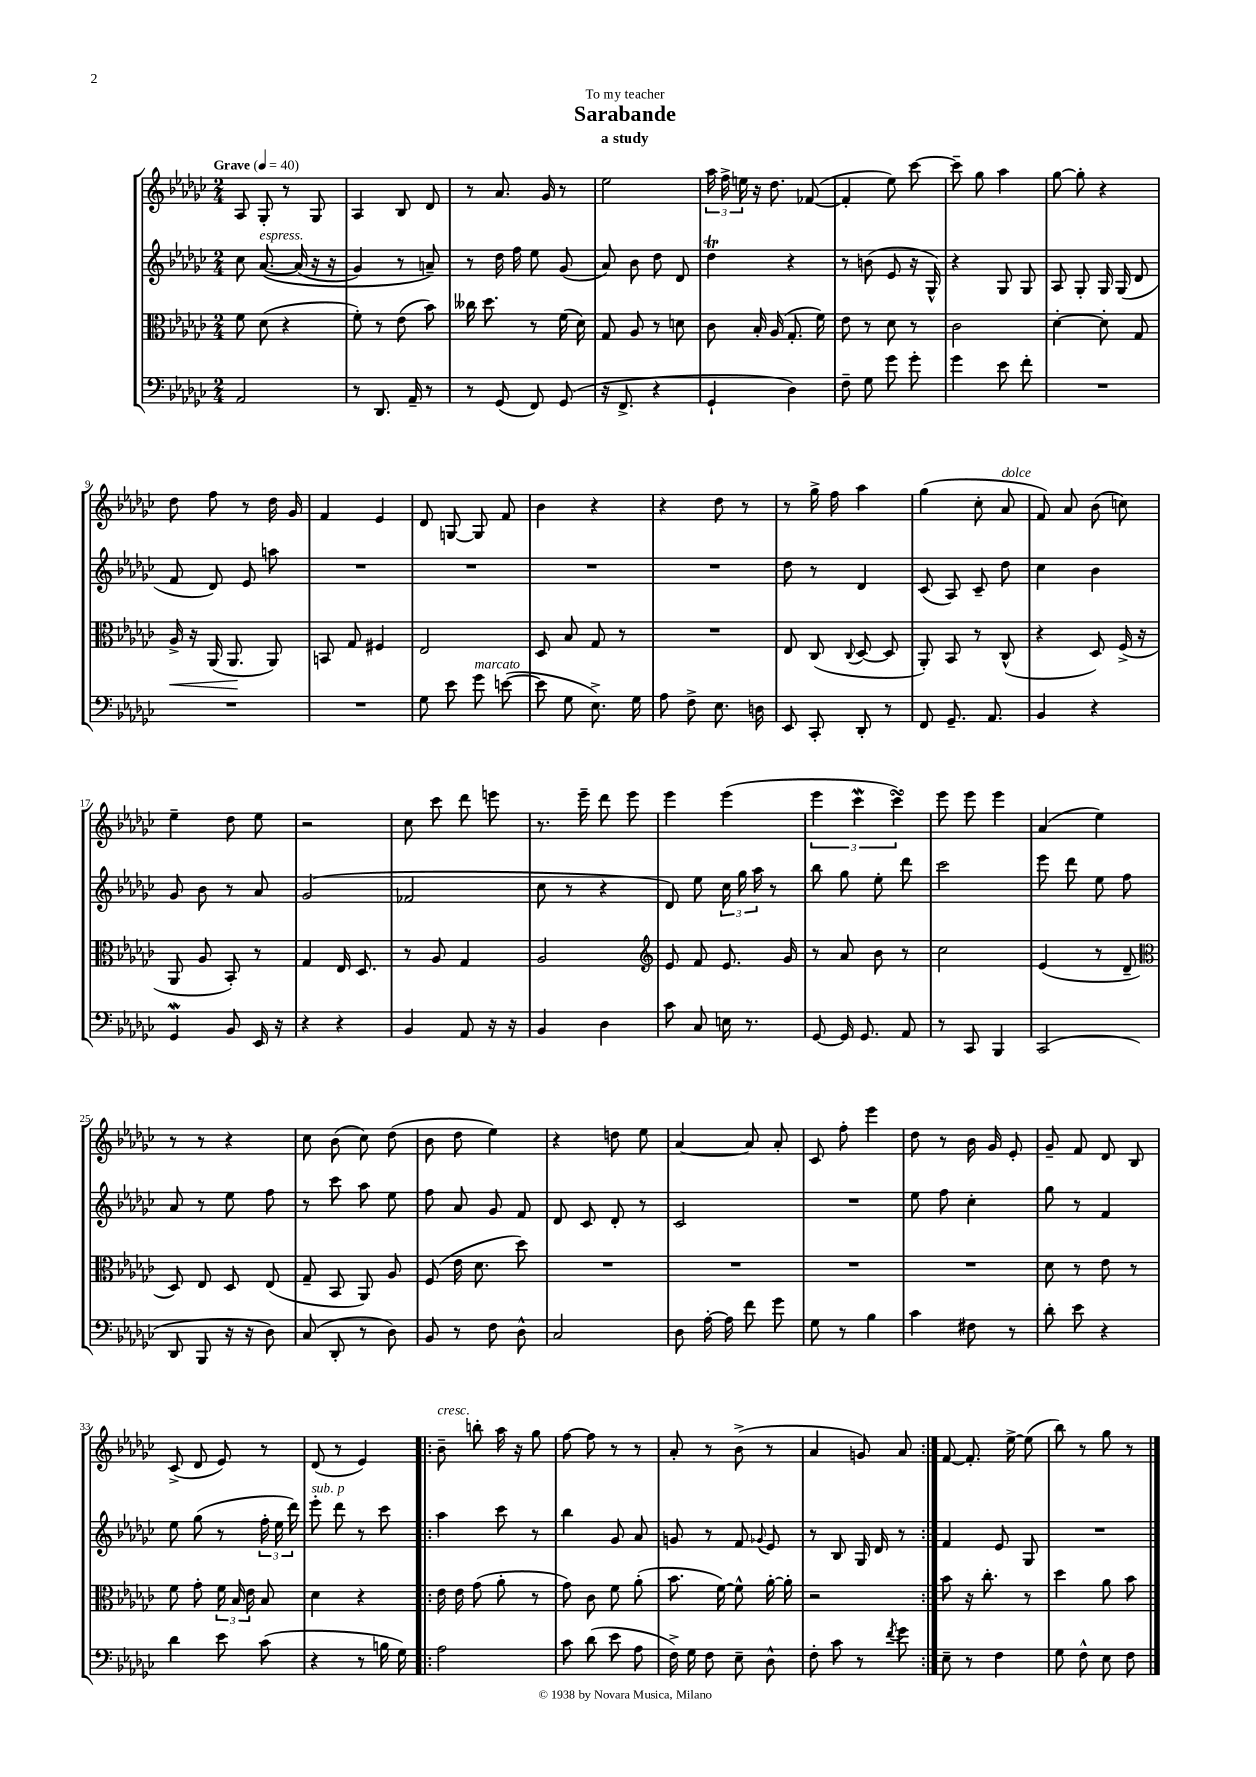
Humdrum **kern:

**kern	**kern	**kern	**kern
*staff4	*staff3	*staff2	*staff1
*clefF4	*clefC3	*clefG2	*clefG2
*k[b-e-a-d-g-c-]	*k[b-e-a-d-g-c-]	*k[b-e-a-d-g-c-]	*k[b-e-a-d-g-c-]
*M2/4	*M2/4	*M2/4	*M2/4
*MM40	*MM40	*MM40	*MM40
2AA-	8f	8cc-	8A-
.	(8d-	&([8.a-	8G-'
.	4r	.	8r
.	.	(16a-]	.
.	.	16r	8G-
.	.	16r	.
=	=	=	=
8r	8f')	4g-)	4A-
8.DD-	8r	.	.
.	(8e-	8r	8B-
16AA-~	.	.	.
8r	8b-)	8a~&)	8d-
=	=	=	=
8r	16cc--	8r	8r
.	8.dd-	.	.
(8GG-	.	16dd-	8.a-
.	.	16ff	.
8FF)	8r	8ee-	.
.	.	.	16g-
(8GG-	(16f	(8g-	8r
.	16d-)	.	.
=	=	=	=
16r	8G-	8a-)	2ee-
8.FF^	.	.	.
.	8A-	8b-	.
4r	8r	8dd-	.
.	8d	8d-	.
=	=	=	=
4GG-`	8c-	4dd-	24aa-
.	.	.	24ff^
.	.	.	24ee
.	16B-'	.	16r
.	(16A-	.	8.dd-
4D-)	8.G-'	4r	.
.	.	.	([8f-
.	16f)	.	.
=	=	=	=
8F~	8e-	8r	4f-']
8G-	8r	(8b	.
8g-	8d-	8e-	8ee-)
8g-'	8r	16r	[8ccc-
.	.	16G-^^)	.
=	=	=	=
4g-	2c-	4r	8ccc-~]
.	.	.	8gg-
8e-	.	8G-	4aa-
8f'	.	8G-	.
=	=	=	=
2r	[4d-'	8A-	[8gg-
.	.	8G-'	8gg-']
.	8d-']	16G-	4r
.	.	(16G-	.
.	8G-	8d-	.
=	=	=	=
2r	16A-^	8f	8dd-
.	16r	.	.
.	(16AA-	8d-)	8ff
.	8.AA-	.	.
.	.	8e-	8r
.	8AA-)	8aa	16dd-
.	.	.	16g-
=	=	=	=
2r	8BB	2r	4f
.	8G-	.	.
.	4F#	.	4e-
=	=	=	=
8G-	2E-	2r	8d-
8e-	.	.	[8G
8g-	.	.	8G]
([8e	.	.	8f
=	=	=	=
8e]	8D-	2r	4b-
8G-	8B-	.	.
8.E-^)	8G-	.	4r
.	8r	.	.
16G-	.	.	.
=	=	=	=
8A-	2r	2r	4r
8F^	.	.	.
8.E-	.	.	8dd-
.	.	.	8r
16D	.	.	.
=	=	=	=
8EE-	8E-	8dd-	8r
8CC-'	(8C-	8r	16gg-^
.	.	.	16ff
.	8qqC-	.	.
8DD-'	[8D-	4d-	4aa-
8r	8D-]	.	.
=	=	=	=
8FF	8AA-')	(8c-	(4gg-
8.GG-~	8BB-	8A-)	.
.	8r	8c-~	8cc-'
8.AA-	.	.	.
.	(8C-^^	8dd-	8a-
=	=	=	=
4BB-	4r	4cc-	8f)
.	.	.	8a-
4r	8D-)	4b-	(8b-
.	(16F^	.	8cc)
.	16r	.	.
=	=	=	=
4GG-	8AA-	8g-	4ee-~
.	8A-	8b-	.
8BB-	8BB-')	8r	8dd-
16EE-	8r	8a-	8ee-
16r	.	.	.
=	=	=	=
4r	4G-	(2g-	2r
4r	16E-	.	.
.	8.D-	.	.
=	=	=	=
4BB-	8r	2f-	8cc-
.	8A-	.	8ccc-
8AA-	4G-	.	8ddd-
16r	.	.	8eee
16r	.	.	.
=	=	=	=
4BB-	2A-	8cc-	8.r
.	.	8r	.
.	.	.	16eee-~
4D-	.	4r	8ddd-
.	.	.	8eee-
=	=	=	=
*	*clefG2	*	*
8c-	8e-	8d-)	4eee-
8C-	8f	8ee-	.
16E	8.e-	24cc-	(4eee-
.	.	24gg-	.
8.r	.	.	.
.	.	24aa-	.
.	.	8r	.
.	16g-	.	.
=	=	=	=
[8GG-	8r	8bb-	6eee-
16GG-]	8a-	8gg-	.
.	.	.	6ccc-
8.GG-	.	.	.
.	8b-	8ee-'	.
.	.	.	6ccc-)
8AA-	8r	8ddd-	.
=	=	=	=
8r	2cc-	2ccc-	8eee-
8CC-	.	.	8eee-
4BBB-	.	.	4eee-
=	=	=	=
(2CC-	(4e-	8eee-	(4a-
.	.	8ddd-	.
.	8r	8ee-	4ee-)
.	8d-~	8ff	.
=	=	=	=
*	*clefC3	*	*
8DD-	8D-)	8a-	8r
8BBB-	8E-	8r	8r
16r	8D-	8ee-	4r
16r	.	.	.
8D-)	(8E-	8ff	.
=	=	=	=
(8C-	8G-~	8r	8cc-
8DD-'	8BB-	8ccc-	(8b-
8r	8AA-)	8aa-	8cc-)
8D-)	8A-	8ee-	(8dd-
=	=	=	=
8BB-	(8F	8ff	8b-
8r	16e-	8a-	8dd-
.	8.d-	.	.
8F	.	8g-	4ee-)
8D-^^	8dd-)	8f	.
=	=	=	=
2C-	2r	8d-	4r
.	.	8c-	.
.	.	8d-'	8dd
.	.	8r	8ee-
=	=	=	=
8D-	2r	2c-	[4a-
[16A-'	.	.	.
16A-]	.	.	.
8f	.	.	8a-]
8g-	.	.	8a-'
=	=	=	=
8G-	2r	2r	8c-
8r	.	.	8ff'
4B-	.	.	4eee-
=	=	=	=
4c-	2r	8ee-	8dd-
.	.	8ff	8r
8F#	.	4cc-'	16b-
.	.	.	16g-
8r	.	.	8e-'
=	=	=	=
8d-'	8d-	8gg-	8g-~
8e-	8r	8r	8f
4r	8e-	4f	8d-
.	8r	.	8B-
=	=	=	=
4d-	8f	8ee-	(8c-^
.	8g-'	(8gg-	8d-
8e-	24f	8r	8e-)
.	24B-	.	.
.	24e-	.	.
(8c-	8B-	24ff'	8r
.	.	24ee-	.
.	.	24ddd-)	.
=	=	=	=
4r	4d-	8eee-'	(8d-
.	.	8ddd-	8r
8r	4r	8r	4e-)
16B	.	8ccc-	.
16G-)	.	.	.
=!|:	=!|:	=!|:	=!|:
2A-	16e-	4aa-	8b-~
.	16e-	.	.
.	(8g-	.	8bb'
.	8a-'	8ccc-	16aa-
.	.	.	16r
.	8r	8r	8gg-
=	=	=	=
8c-	8g-)	4bb-	[8ff
(8d-	8c-	.	8ff]
8e-	8f	8g-	8r
8A-	(8a-'	8a-	8r
=	=	=	=
16F^)	8.b-	8g	8a-'
16G-	.	.	.
8F	.	8r	8r
.	[16f)	.	.
8E-~	8f^^]	8f	(8b-^
.	.	8qqg-	.
8D-^^	[16a-'	8e-	8r
.	16a-']	.	.
=	=	=	=
8F'	2r	8r	4a-
8c-	.	8B-	.
8r	.	16G-	8g)
.	.	16d-	.
8qf	.	.	.
8g-	.	8r	8a-
=:|!	=:|!	=:|!	=:|!
8E-~	8b-	4f	[8f
8r	16r	.	8.f']
.	8.cc-'	.	.
4F	.	8e-	.
.	.	.	[16ee-^
.	8r	8G-	(8ee-]
=	=	=	=
8G-	4dd-	2r	8bb-)
8F^^	.	.	8r
8E-	8a-	.	8gg-
8F	8b-	.	8r
==	==	==	==
*-	*-	*-	*-
